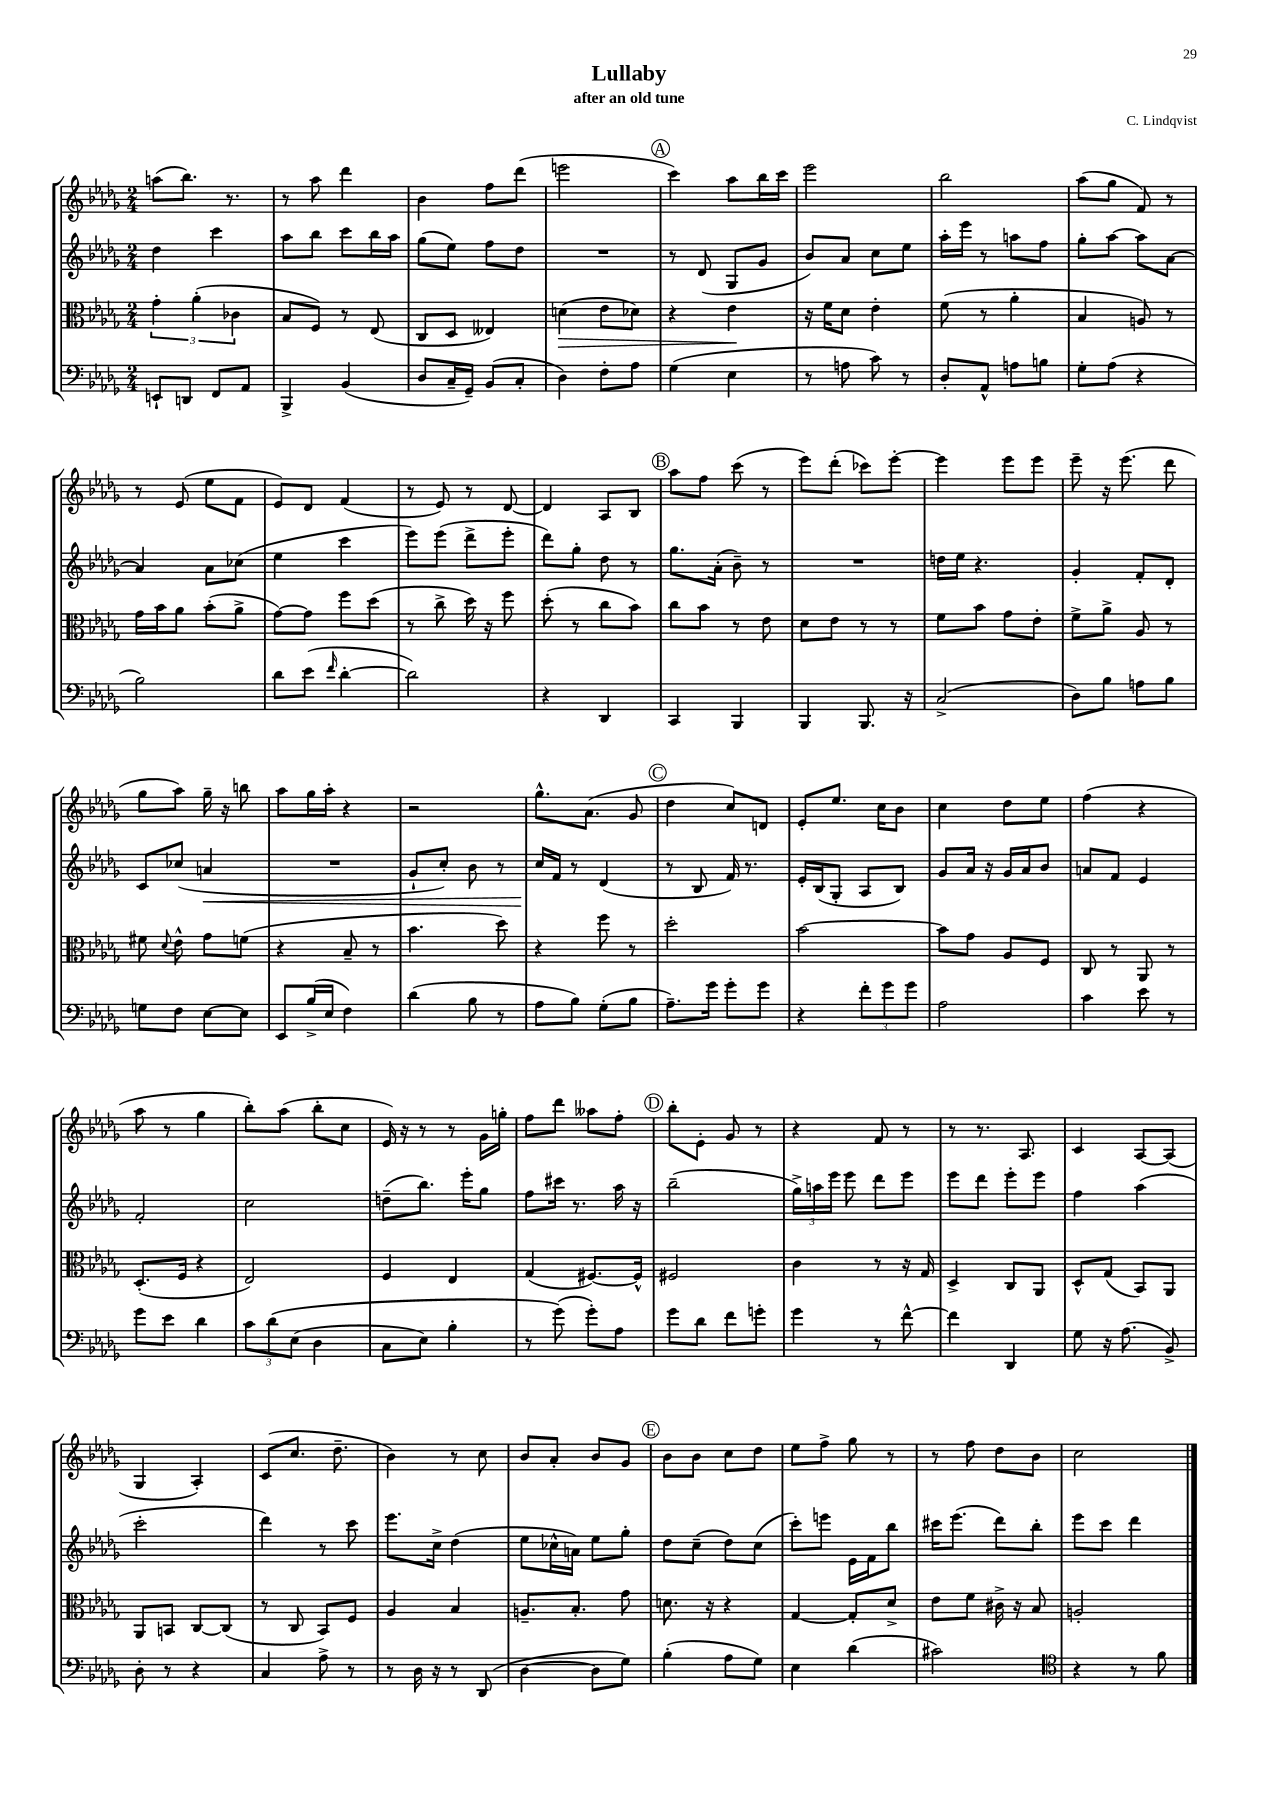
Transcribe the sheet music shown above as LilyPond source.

\header { title = "Lullaby" composer = "C. Lindqvist" subtitle = "after an old tune" }
<<
\new StaffGroup <<
\new Staff = "s0" {
    \clef treble \key des \major \numericTimeSignature \time 2/4
    \autoBeamOff a''8[( bes''8.]) r8. |
    r8 aes''8 des'''4 |
    bes'4 f''8[ des'''8]( |
    e'''2 |
    \mark \markup { \circle "A" } c'''4) aes''8[ bes''16 c'''16] |
    ees'''2 |
    bes''2 |
    aes''8[( ges''8] f'8) r8 |
    r8 ees'8( ees''8[ f'8] |
    ees'8[) des'8] f'4( |
    r8 ees'8) r8 des'8~ |
    des'4 aes8[ bes8] |
    \mark \markup { \circle "B" } aes''8[ f''8] c'''8( r8 |
    ees'''8[) des'''8]-.( ces'''8[) ees'''8]~-. |
    ees'''4 ees'''8[ ees'''8] |
    ees'''8-- r16 ees'''8.( des'''8 |
    ges''8[ aes''8]) ges''16-- r16 b''8 |
    aes''8[ ges''16 aes''16]-. r4 |
    r2 |
    ges''8.[-^ aes'8.]( ges'8 |
    \mark \markup { \circle "C" } des''4 c''8[) d'8] |
    ees'8[-. ees''8.] c''16[ bes'8] |
    c''4 des''8[ ees''8] |
    f''4( r4 |
    aes''8 r8 ges''4 |
    bes''8[-.) aes''8]( bes''8[-. c''8] |
    ees'16) r16 r8 r8 ges'16[ g''16]-. |
    f''8[ des'''8] aeses''8[ f''8]-. |
    \mark \markup { \circle "D" } bes''8[-. ees'8]-. ges'8 r8 |
    r4 f'8 r8 |
    r8 r8. aes8. |
    c'4 aes8[~ aes8]( |
    ges4 aes4-.) |
    c'8[( c''8.] des''8.-- |
    bes'4) r8 c''8 |
    bes'8[ aes'8]-. bes'8[ ges'8] |
    \mark \markup { \circle "E" } bes'8[ bes'8] c''8[ des''8] |
    ees''8[ f''8]-> ges''8 r8 |
    r8 f''8 des''8[ bes'8] |
    c''2 \bar "|." |
}
\new Staff = "s1" {
    \clef treble \key des \major \numericTimeSignature \time 2/4
    \autoBeamOff des''4 c'''4 |
    aes''8[ bes''8] c'''8[ bes''16 aes''16] |
    ges''8[( ees''8]) f''8[ des''8] |
    R2 |
    \mark \markup { \circle "A" } r8 des'8( ges8[ ges'8] |
    bes'8[) aes'8] c''8[ ees''8] |
    aes''16[-. ees'''16] r8 a''8[ f''8] |
    ges''8[-. aes''8]~ aes''8[ aes'8]~ |
    aes'4 aes'8[ ces''8]( |
    ees''4 c'''4 |
    ees'''8[) ees'''8]( des'''8[-> ees'''8]-. |
    des'''8[) ges''8]-. des''8 r8 |
    \mark \markup { \circle "B" } ges''8.[ aes'16]-.( bes'8--) r8 |
    R2 |
    d''16[ ees''16] r4. |
    ges'4-. f'8[-. des'8]-. |
    c'8[ ces''8]( a'4\< |
    R2 |
    ges'8[-! c''8]-.) bes'8 r8 |
    c''16[\! f'16] r8 des'4( |
    \mark \markup { \circle "C" } r8 bes8 f'16) r8. |
    ees'16[-. bes16( ges8]-. aes8[ bes8]) |
    ges'8[ aes'16] r16 ges'16[ aes'16 bes'8] |
    a'8[ f'8] ees'4 |
    f'2-. |
    c''2 |
    d''8[--( bes''8.]) ees'''16[-. ges''8] |
    f''8[ cis'''16] r8. aes''16 r16 |
    \mark \markup { \circle "D" } bes''2--( |
    \tuplet 3/2 { ges''16[->) a''16 ees'''16] } ees'''8 des'''8[ ees'''8] |
    ees'''8[ des'''8] ees'''8[-. ees'''8] |
    f''4 aes''4( |
    c'''2-. |
    des'''4) r8 c'''8 |
    ees'''8.[ c''16]-> des''4( |
    ees''8[ ces''16-^ a'16]) ees''8[ ges''8]-. |
    \mark \markup { \circle "E" } des''8[ c''8]--( des''8[) c''8]( |
    c'''8[-.) e'''8] ees'16[ f'16 bes''8] |
    cis'''16[ ees'''8.]( des'''8[) bes''8]-. |
    ees'''8[ c'''8] des'''4 \bar "|." |
}
\new Staff = "s2" {
    \clef alto \key des \major \numericTimeSignature \time 2/4
    \autoBeamOff \tuplet 3/2 { ges'4-. aes'4-.( ces'4 } |
    bes8[ f8]) r8 ees8( |
    c8[ des8] eeses4) |
    d'4\>( ees'8[ des'8]) |
    \mark \markup { \circle "A" } r4 ees'4\! |
    r16 f'16[ des'8] ees'4-. |
    f'8( r8 aes'4-. |
    bes4 a8) r8 |
    ges'16[ bes'16 aes'8] bes'8[-.( aes'8]-> |
    ges'8[~) ges'8] f''8[ des''8]( |
    r8 c''8-> des''16) r16 f''8 |
    des''8-.( r8 c''8[ bes'8]) |
    \mark \markup { \circle "B" } c''8[ bes'8] r8 ees'8 |
    des'8[ ees'8] r8 r8 |
    f'8[ bes'8] ges'8[ ees'8]-. |
    f'8[-> aes'8]-> aes8 r8 |
    fis'8 \appoggiatura { des'8 } ees'8-^ ges'8[ f'8]( |
    r4 bes8-- r8 |
    bes'4. des''8) |
    r4 f''8 r8 |
    \mark \markup { \circle "C" } des''2-. |
    bes'2~ |
    bes'8[ ges'8] aes8[ f8] |
    c8 r8 aes,8 r8 |
    des8.[-.( f16] r4 |
    ees2) |
    f4 ees4 |
    ges4( fis8.[~) fis16]-^ |
    \mark \markup { \circle "D" } fis2 |
    c'4 r8 r16 ges16 |
    des4-> c8[ aes,8] |
    des8[-^ ges8]( bes,8[) aes,8] |
    aes,8[ b,8] c8[~ c8]( |
    r8 c8 bes,8[) f8] |
    aes4 bes4 |
    a8.[-- bes8.]-. ges'8 |
    \mark \markup { \circle "E" } d'8. r16 r4 |
    ges4~ ges8[-. des'8]-> |
    ees'8[ f'8] cis'16-> r16 bes8 |
    a2-. \bar "|." |
}
\new Staff = "s3" {
    \clef bass \key des \major \numericTimeSignature \time 2/4
    \autoBeamOff e,8[-! d,8] f,8[ aes,8] |
    bes,,4-> bes,4( |
    des8[ c16-- ges,16]--) bes,8[( c8]-. |
    des4) f8[-. aes8] |
    \mark \markup { \circle "A" } ges4( ees4 |
    r8 a8 c'8) r8 |
    des8[-. aes,8]-^ a8[ b8] |
    ges8[-. aes8]( r4 |
    bes2) |
    des'8[ ees'8]( \grace { f'16 } des'4~-. |
    des'2) |
    r4 des,4 |
    \mark \markup { \circle "B" } c,4 bes,,4 |
    bes,,4 bes,,8. r16 |
    c2->( |
    des8[) bes8] a8[ bes8] |
    g8[ f8] ees8[~ ees8] |
    ees,8[ bes16->( ees16] f4) |
    des'4( bes8 r8 |
    aes8[ bes8]) ges8[-.( bes8] |
    \mark \markup { \circle "C" } aes8.[--) ges'16] ges'8[-. ges'8] |
    r4 \tuplet 3/2 { f'8[-. ges'8 ges'8] } |
    aes2 |
    c'4 ees'8 r8 |
    ges'8[ ees'8] des'4 |
    \tuplet 3/2 { c'8[ des'8\( ees8]( } des4 |
    c8[ ees8]) bes4-. |
    r8 ges'8(\) ges'8[-.) aes8] |
    \mark \markup { \circle "D" } ges'8[ des'8] f'8[ g'8]-. |
    ges'4 r8 f'8~-^ |
    f'4 des,4 |
    ges8 r16 aes8.( bes,8->) |
    des8-. r8 r4 |
    c4 aes8-> r8 |
    r8 des16 r16 r8 des,8( |
    des4~ des8[ ges8]) |
    \mark \markup { \circle "E" } bes4-.( aes8[ ges8]) |
    ees4 des'4( |
    cis'2) |
    \clef tenor r4 r8 f'8 \bar "|." |
}
>>
>>
\layout { \context { \Score \remove "Bar_number_engraver" } }
